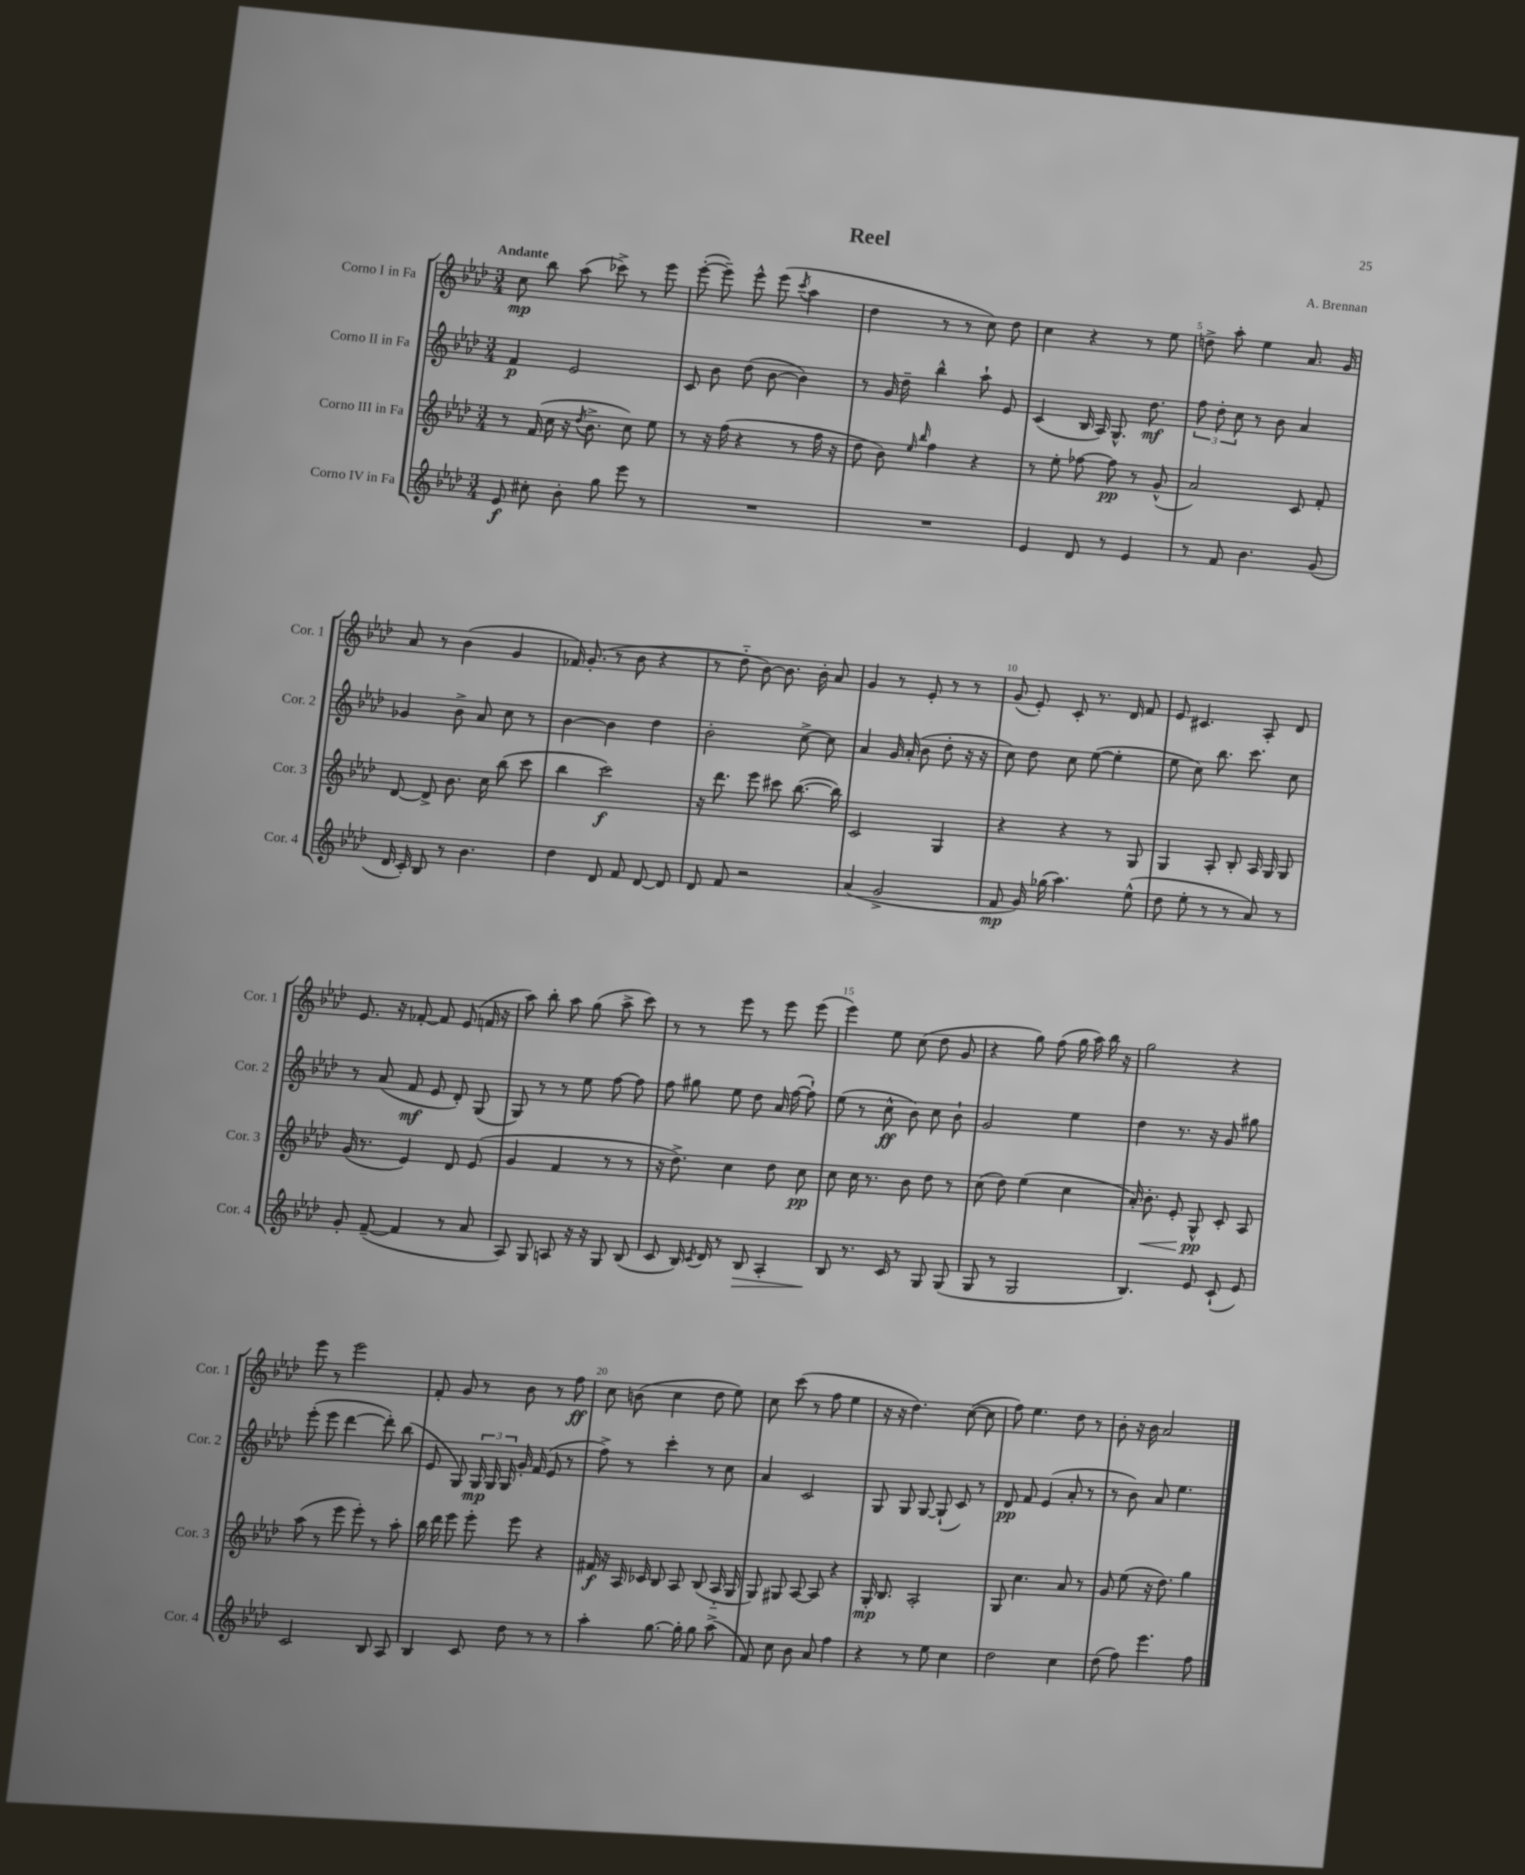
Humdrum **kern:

**kern	**dynam	**kern	**dynam	**kern	**dynam	**kern	**dynam
*part4	*part4	*part3	*part3	*part2	*part2	*part1	*part1
*staff4	*staff4	*staff3	*staff3	*staff2	*staff2	*staff1	*staff1
*I"Corno IV in Fa	*	*I"Corno III in Fa	*	*I"Corno II in Fa	*	*I"Corno I in Fa	*
*I'Cor. 4	*	*I'Cor. 3	*	*I'Cor. 2	*	*I'Cor. 1	*
*clefG2	*	*clefG2	*	*clefG2	*	*clefG2	*
*k[b-e-a-d-]	*	*k[b-e-a-d-]	*	*k[b-e-a-d-]	*	*k[b-e-a-d-]	*
*M3/4	*	*M3/4	*	*M3/4	*	*M3/4	*
=1	=1	=1	=1	=1	=1	=1	=1
!	!	!	!	!	!	!LO:TX:a:B:t=Andante	!
8e-/	f	8r	.	4f/	p	8cc\	mp
8cc#X'\	.	(16f/	.	.	.	8bb-\	.
.	.	16cc\	.	.	.	.	.
8b-'\	.	16r	.	2e-/	.	(8aa-\	.
.	.	8qdd-/	.	.	.	.	.
.	.	8.b-^\	.	.	.	.	.
8gg\	.	.	.	.	.	8ccc-X^\)	.
8eee-\	.	8cc\)	.	.	.	8r	.
8r	.	8ee-\	.	.	.	8eee-\	.
=2	=2	=2	=2	=2	=2	=2	=2
2.r	.	8r	.	8c/	.	([8eee-'\	.
.	.	16r	.	8b-\	.	8eee-~\])	.
.	.	(16ff\	.	.	.	.	.
.	.	4r	.	(8dd-\	.	8eee-^^\	.
.	.	.	.	[8b-\	.	(8eee-\	.
.	.	.	.	.	.	8qccc/	.
.	.	8r	.	4b-\])	.	4aa-\	.
.	.	16ff\	.	.	.	.	.
.	.	16r	.	.	.	.	.
=3	=3	=3	=3	=3	=3	=3	=3
2.r	.	8dd-\	.	8r	.	4dd-\	.
.	.	8b-\)	.	16g/	.	.	.
.	.	.	.	16dd-~\	.	.	.
.	.	16qqee-/	.	.	.	.	.
.	.	16qqbb-/	.	.	.	.	.
.	.	4ff\	.	4bb-^^\	.	8r	.
.	.	.	.	.	.	8r	.
.	.	4r	.	8aa-`\	.	8cc\)	.
.	.	.	.	8e-/	.	8dd-\	.
=4	=4	=4	=4	=4	=4	=4	=4
4e-/	.	8r	.	(4c/	.	4cc\	.
.	.	8ee-'\	.	.	.	.	.
8d-/	.	[8ff-X\	.	16B-/	.	4r	.
.	.	.	.	16A-/)	.	.	.
8r	.	8ff-\]	pp	8.G^^/	.	.	.
4e-/	.	8r	.	.	.	8r	.
.	.	.	.	8.dd-\	mf	.	.
.	.	(8g^^/	.	.	.	8ee-\	.
=5	=5	=5	=5	=5	=5	=5	=5
8r	.	2a-/)	.	12ff\	.	8ddn^\	.
.	.	.	.	12dd-'\	.	.	.
8f/	.	.	.	.	.	8aa-'\	.
.	.	.	.	12cc\	.	.	.
4.b-\	.	.	.	8r	.	4ee-\	.
.	.	.	.	8b-\	.	.	.
.	.	8c/	.	4a-/	.	8.a-/	.
(8g/	.	8f'/	.	.	.	.	.
.	.	.	.	.	.	16g/	.
!!LO:LB:g=z
=6	=6	=6	=6	=6	=6	=6	=6
16d-/	.	[8d-/	.	4g-X/	.	8a-/	.
16c'/)	.	.	.	.	.	.	.
8B-/	.	8d-^/]	.	.	.	8r	.
8r	.	8.b-\	.	8b-^\	.	(4b-\	.
4.b-\	.	.	.	8a-/	.	.	.
.	.	16cc\	.	.	.	.	.
.	.	(8bb-\	.	8cc\	.	4g/	.
.	.	8ccc\	.	8r	.	.	.
=7	=7	=7	=7	=7	=7	=7	=7
4dd-\	.	4bb-\	.	[4b-\	.	16f-X/)	.
.	.	.	.	.	.	(8.g'/	.
8d-/	.	2ccc\)	f	4b-\]	.	8r	.
8f/	.	.	.	.	.	8b-\	.
[8d-/	.	.	.	4dd-\	.	4r	.
8d-/]	.	.	.	.	.	.	.
=8	=8	=8	=8	=8	=8	=8	=8
8d-/	.	16r	.	2b-'\	.	8r	.
.	.	8.ddd-\	.	.	.	.	.
8f/	.	.	.	.	.	8dd-\	.
2r	.	8eee-\	.	.	.	[8b-\)	.
.	.	8ccc#X\	.	.	.	8.b-\]	.
.	.	([8.bb-\	.	[8cc^\	.	.	.
.	.	.	.	.	.	16b-'\	.
.	.	.	.	8cc\]	.	8a-/	.
.	.	16bb-\])	.	.	.	.	.
=9	=9	=9	=9	=9	=9	=9	=9
(4a-/	.	2c/	.	4a-/	.	4g/	.
2g^/	.	.	.	16g/	.	8r	.
.	.	.	.	(16a-'/	.	.	.
.	.	.	.	8b-\	.	8e-'/	.
.	.	4G/	.	8dd-'\	.	8r	.
.	.	.	.	16r	.	8r	.
.	.	.	.	16r	.	.	.
=10	=10	=10	=10	=10	=10	=10	=10
8f/	mp	4r	.	8cc\)	.	(8g/	.
16g/)	.	.	.	8dd-\	.	8e-'/)	.
(16gg-X\	.	.	.	.	.	.	.
4.aa-\)	.	4r	.	8cc\	.	8c'/	.
.	.	.	.	([8ee-\	.	8.r	.
.	.	8r	.	4ee-'\]	.	.	.
.	.	.	.	.	.	16d-/	.
(8ee-^^\	.	8G/	.	.	.	8f/	.
=11	=11	=11	=11	=11	=11	=11	=11
8dd-\	.	4G/	.	8ee-\	.	8e-/	.
8ee-'\	.	.	.	8cc\)	.	4.c#X/	.
8r	.	8A-'/	.	8.bb-\	.	.	.
8r	.	8B-'/	.	.	.	.	.
.	.	.	.	8.ccc\	.	.	.
8a-/)	.	16A-/	.	.	.	8A-'/	.
.	.	16G/	.	.	.	.	.
8r	.	8G/	.	8cc\	.	8d-/	.
!!LO:LB:g=z
=12	=12	=12	=12	=12	=12	=12	=12
8g'/	.	(16g/	.	8r	.	8.e-/	.
.	.	8.r	.	.	.	.	.
([8f~/	.	.	.	(8a-/	.	.	.
.	.	.	.	.	.	16r	.
4f/]	.	4e-/)	.	8f/	mf	[8f-X'/	.
.	.	.	.	8e-/	.	8f-/]	.
8r	.	8d-/	.	8d-'/)	.	(8e-/	.
8a-/	.	(8e-/	.	(8G/	.	16fn/	.
.	.	.	.	.	.	16r	.
=13	=13	=13	=13	=13	=13	=13	=13
8A-/)	.	4g/	.	8G/)	.	8aa-\)	.
8G/	.	.	.	8r	.	8bb-'\	.
8An/	.	4f/	.	8r	.	8aa-\	.
16r	.	.	.	8ee-\	.	(8gg\	.
16r	.	.	.	.	.	.	.
8G/	.	8r	.	[8ff\	.	8aa-^\	.
(8B-/	.	8r	.	8ff\]	.	8ccc\)	.
=14	=14	=14	=14	=14	=14	=14	=14
8c/	.	16r	.	8ff\	.	8r	.
.	.	8.dd-^\)	.	.	.	.	.
16B-/)	.	.	.	8gg#X\	.	8r	.
8qc/	.	.	.	.	.	.	.
16d-/	.	.	.	.	.	.	.
8r	.	4cc\	.	8ee-\	.	8eee-\	.
!	!LO:HP:b	!	!	!	!	!	!
8B-/	>	.	.	8dd-\	.	8r	.
4A-'/	.	8dd-\	.	16a-/	.	8eee-\	.
.	.	.	.	([16ff\	.	.	.
.	.	8cc\	pp	8ff`\])	.	(8eee-\	.
=15	=15	=15	=15	=15	=15	=15	=15
8B-/	.	8cc\	.	(8ee-\	.	4eee-\)	.
8.r	]	16cc\	.	8r	.	.	.
.	.	8.r	.	.	.	.	.
.	.	.	.	8cc^^\	ff	8ee-\	.
16c/	.	.	.	.	.	.	.
8r	.	8b-\	.	8b-\)	.	(8cc\	.
8G/	.	8dd-\	.	8cc\	.	8dd-\	.
(8G/	.	8r	.	8b-`\	.	8g/	.
=16	=16	=16	=16	=16	=16	=16	=16
8G/	.	(8cc\	.	2g/	.	4r	.
8r	.	8dd-\)	.	.	.	.	.
2G/	.	(4ee-\	.	.	.	8gg\)	.
.	.	.	.	.	.	(8ff\	.
.	.	4cc\	.	4ee-\	.	16gg\	.
.	.	.	.	.	.	16aa-\)	.
.	.	.	.	.	.	16bb-\	.
.	.	.	.	.	.	16r	.
=17	=17	=17	=17	=17	=17	=17	=17
4.B-/)	.	16a-'/)	.	4dd-\	.	2gg\	.
!	!	!	!LO:HP:b	!	!	!	!
.	.	8.b-'\	<	.	.	.	.
.	.	8e-'/	.	8.r	.	.	.
8e-/	.	8G^^/	pp	.	.	.	.
.	.	.	.	16r	.	.	.
(8c`/	.	8c'/	[	8g/	.	4r	.
8e-/)	.	8A-/	.	8gg#X\	.	.	.
!!LO:LB:g=z
=18	=18	=18	=18	=18	=18	=18	=18
2c/	.	(8aa-\	.	(8eee-'\	.	8eee-\	.
.	.	8r	.	8eee-\	.	8r	.
.	.	8eee-\	.	[4ddd-\	.	2eee-\	.
.	.	8eee-'\)	.	.	.	.	.
8B-/	.	8r	.	8ddd-'\])	.	.	.
8A-/	.	8aa-'\	.	(8bb-\	.	.	.
=19	=19	=19	=19	=19	=19	=19	=19
4B-/	.	16bb-\	.	8e-/	.	8f'/	.
.	.	16ddd-\	.	.	.	.	.
.	.	8eee-\	.	8G/)	.	8g/	.
8c/	.	8eee-'\	.	24G/	mp	8r	.
.	.	.	.	24G/	.	.	.
.	.	.	.	24G/	.	.	.
8dd-\	.	8eee-\	.	16g'/	.	8b-\	.
.	.	.	.	(16f/	.	.	.
8r	.	4r	.	8e-/	.	8r	.
8r	.	.	.	8r	.	8ff\	ff
=20	=20	=20	=20	=20	=20	=20	=20
4aa-'\	.	16f#X/	f	8ff^\)	.	8cc\	.
.	.	16r	.	.	.	.	.
.	.	16A-/	.	8r	.	(8bn\	.
.	.	16c-X/	.	.	.	.	.
[8.gg\	.	8B-/	.	4ccc'\	.	4cc\	.
.	.	8A-/	.	.	.	.	.
16gg'\]	.	.	.	.	.	.	.
8gg\	.	(8B-/	.	8r	.	8dd-\	.
(8aa-^\	.	16A-/	.	8cc\	.	8ee-\)	.
.	.	16G/	.	.	.	.	.
=21	=21	=21	=21	=21	=21	=21	=21
8f/)	.	8G/)	.	4a-/	.	8cc\	.
8cc\	.	8G#X/	.	.	.	(8ccc\	.
8b-\	.	[8A-/	.	2c/	.	8r	.
8a-/	.	8A-/]	.	.	.	8ff\	.
4ff\	.	4r	.	.	.	4ee-\	.
=22	=22	=22	=22	=22	=22	=22	=22
4r	.	16G'/	mp	8G/	.	16r	.
.	.	8.B-/	.	.	.	16r	.
.	.	.	.	8G/	.	4.dd-\)	.
8r	.	2A-'/	.	[8G/	.	.	.
8ee-\	.	.	.	(8G`/]	.	.	.
4cc\	.	.	.	8c/)	.	([8cc\	.
.	.	.	.	8r	.	8cc\]	.
=23	=23	=23	=23	=23	=23	=23	=23
2dd-\	.	8G/	.	8d-/	pp	8ff\)	.
.	.	4.cc\	.	8f/	.	4.ee-\	.
.	.	.	.	(4e-/	.	.	.
4cc\	.	8a-/	.	8a-'/	.	8dd-\	.
.	.	8r	.	8r	.	8r	.
=24	=24	=24	=24	=24	=24	=24	=24
(8dd-\	.	8g/	.	8r	.	8b-'\	.
8ff\)	.	(8ee-\	.	8b-\)	.	16r	.
.	.	.	.	.	.	16b-\	.
4.eee-\	.	16r	.	8a-/	.	2a-/	.
.	.	8.dd-\)	.	.	.	.	.
.	.	.	.	4.ee-\	.	.	.
.	.	4gg\	.	.	.	.	.
8ff\	.	.	.	.	.	.	.
==	==	==	==	==	==	==	==
*-	*-	*-	*-	*-	*-	*-	*-
